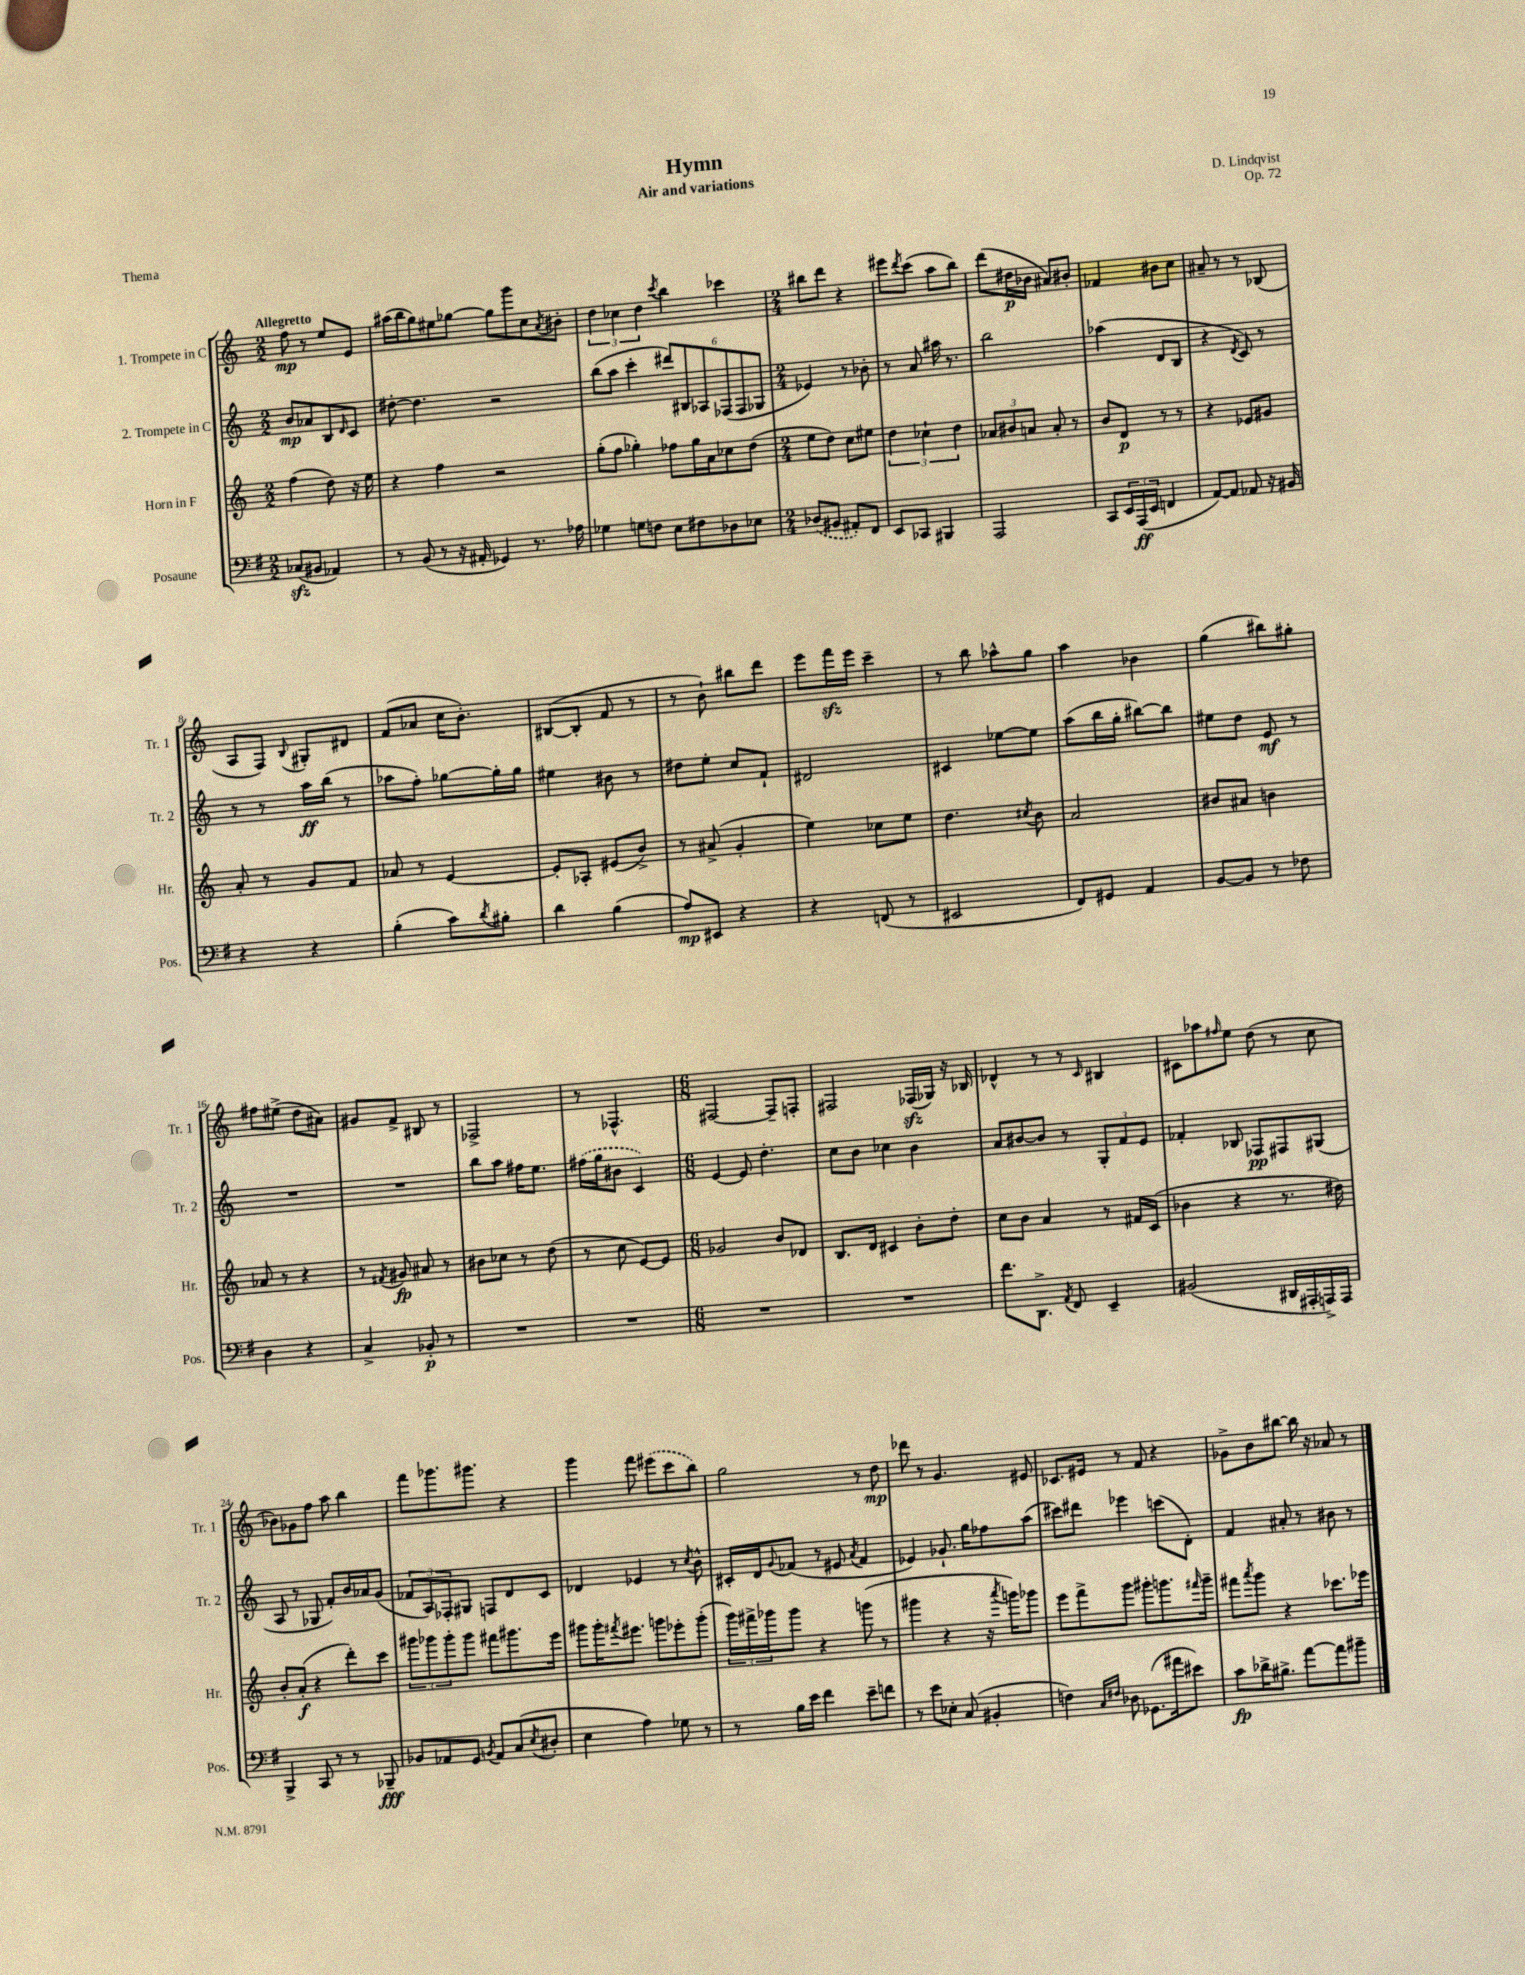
\header { title = "Hymn" composer = "D. Lindqvist" subtitle = "Air and variations" opus = "Op. 72" piece = "Thema" }
<<
\new StaffGroup <<
\new Staff = "s0" \with { instrumentName = "1. Trompete in C" shortInstrumentName = "Tr. 1" } {
    \clef treble \key c \major \numericTimeSignature \time 2/2 \partial 2 \tempo "Allegretto"
    f''8\mp r8 e''8 e'8 |
    ais''16( b''16 g''8) eis''8 ges''8~ ges''8 g'''8 c''8 \acciaccatura { a'8 } bis'8-. |
    \tuplet 3/2 { d''4 ces''4 d''4 } \acciaccatura { c'''8 } b''4 ces'''4 |
    \numericTimeSignature \time 2/4 bis''8 d'''8 r4 |
    eis'''8 \acciaccatura { d'''8 } c'''8( a''8 b''8) |
    d'''8( dis''16\p bes'16 ais'8) bis'8-. |
    fes'4 bis'8 c''8 |
    ais'8-- r8 r8 bes8( |
    a8 f8) \appoggiatura { b8 } gis8-. dis'8 |
    f'8( aes'8 c''16 b'8.-.) |
    bis8~( bis8-. f'8 r8 |
    r8 b'8-!) bis''8 d'''8 |
    e'''8 f'''16\sfz e'''16 c'''4-- |
    r8 b''8 aes''8-^ g''8 |
    a''4 bes'4 |
    g''4( bis''8) gis''8-. |
    fis''8 eis''8->( d''8 ais'8) |
    gis'8 f'8-> bis8 r8 |
    fes2-> |
    r8 fes4.-^ |
    \numericTimeSignature \time 6/8 fis2~ fis8-- f8-. |
    fis2 fes16\sfz( ges16) r16 bes16 |
    des'4-^ r8 r8 \grace { c'16 } bis4 |
    cis'8 aes''8 \grace { fis''16 } e''8 d''8( r8 c''8 |
    bes'8) ges'8 f''8 a''8 b''4 |
    f'''8 ges'''8. gis'''8. r4 |
    g'''4 f'''8 \once \slurDashed eis'''8( c'''8 b''8) |
    g''2 r8 d''8\mp |
    des'''8 r8 g'4. eis'8 |
    ces'8. eis'16 r8 f'8 r4 |
    ges'8-> b'8 bis''8~ bis''16 r16 aes'8 r8 \bar "|." |
}
\new Staff = "s1" \with { instrumentName = "2. Trompete in C" shortInstrumentName = "Tr. 2" } {
    \clef treble \key c \major \numericTimeSignature \time 2/2 \partial 2
    b'8\mp aes'8 b8 \grace { d'16 } c'8 |
    dis''8~-. dis''4. r2 |
    b''8( a''8 c'''4-. \tuplet 6/4 { dis'''8) bis8 aes8 fes8( fes8 ges8 } |
    \numericTimeSignature \time 2/4 ees'4) r8 bes'8-. |
    r8 a'8 ais''16 r8. |
    b''2 |
    aes''4( d'8 b8 |
    r4 \acciaccatura { d'8 } c'8) r8 |
    r8 r8 a''16\ff b''16( r8 |
    aes''8 f''8-.) ges''8~ ges''16-. ges''16 |
    eis''4 bis'8 r8 |
    dis''8 e''8-. c''8 f'8-! |
    dis'2 |
    cis'4 ees''8~ ees''8 |
    a''8( b''16 g''16-. bis''8~) bis''8 |
    eis''8 d''8 e'8\mf r8 |
    R2 |
    R2 |
    b''8 a''8 fis''16 e''8. |
    \once \slurDashed fis''16( g''16 bis'8 c'4) |
    \numericTimeSignature \time 6/8 e'4~ e'8 d''4.-. |
    c''8 b'8 ces''4 b'4 |
    a'8 bis'8~ bis'8 r8 \tuplet 3/2 { g8-. f'8 e'8 } |
    fes'4-. bes8 fes8\pp fis8 gis8( |
    a8 r8 ges8 f'8-.) b'16 aes'16 g'8( |
    \tuplet 3/2 { fes'8 a8) fes8-. } gis8 f8 d'8 c'8 |
    des'4 ees'4 r8 \acciaccatura { c''8 } b'8-^ |
    cis'16-. d'16 \appoggiatura { g'8 } fes'8( r8 eis'8 \acciaccatura { a'8 } fes'4 |
    ees'4) ges'8.-! g''16 fes''8 a''8( |
    cis'''8) dis'''8 ees'''4 c'''8( d'8-.) |
    f'4 ais'8-. r8 bis'8 r8 \bar "|." |
}
\new Staff = "s2" \with { instrumentName = "Horn in F" shortInstrumentName = "Hr." } {
    \clef treble \key c \major \numericTimeSignature \time 2/2 \partial 2
    f''4( d''8) r16 e''16 |
    r4 f''4 r2 |
    g''8-.( f''8 ges''4-.) fes''8 ges''16 a'16 ces''8 d''8( |
    \numericTimeSignature \time 2/4 e''8 d''8) c''8 eis''8 |
    \tuplet 3/2 { d''4 ces''4-! d''4 } |
    \tuplet 3/2 { aes'8 bis'8 a'8 } a'8-. r8 |
    b'8 d'8\p r8 r8 |
    r4 ees'8 gis'8 |
    a'8-. r8 g'8 f'8 |
    aes'8 r8 e'4~ |
    e'8-. aes8-. eis'8( b'8->) |
    r8 ais'8->( g'4-. |
    e''4) ces''8 e''8 |
    d''4. \acciaccatura { cis''8 } b'8 |
    a'2 |
    bis'8 ais'8 b'4 |
    aes'8 r8 r4 |
    r8 \acciaccatura { fis'8 } gis'8\fp ais'8 r8 |
    bis'8 ces''8 r8 d''8( |
    r8 c''8 e'8~) e'8 |
    \numericTimeSignature \time 6/8 ges'2 b'8 des'8 |
    b8. d'16 cis'4 b'8-. d''8-. |
    c''8 b'8 a'4 r8 fis'16 c'16( |
    bes'4 r4 r8. dis''16) |
    b'8-. a'8-.\f( r4 d'''8-.) c'''8 |
    \tuplet 3/2 { gis'''8 ges'''8 ges'''8-. } ges'''8 fis'''8 gis'''8. e'''16 |
    gis'''8 gis'''16-. \acciaccatura { fis'''8 } eis'''8. g'''8 ees'''8-. g'''8-.( |
    \tuplet 3/2 { g'''16) fis'''16-> ges'''16 } ges'''8 r4 g'''8( r8 |
    gis'''4 r4 r16 \acciaccatura { a'''8 } g'''16) ges'''8 |
    e'''8 f'''8-> g'''8 gis'''8-. g'''8. \grace { fis'''16 } g'''16-- |
    fis'''8 \acciaccatura { a'''8 } g'''8 r4 ces'''8. ees'''16 \bar "|." |
}
\new Staff = "s3" \with { instrumentName = "Posaune" shortInstrumentName = "Pos." } {
    \clef bass \key g \major \numericTimeSignature \time 2/2 \partial 2
    ces8\sfz( bis,8 aes,4) |
    r8 b,8( r8 r16 ais,16-. ges,4) r8. aes16 |
    ges4 g8 f8 e8 fis8 des8 ees8 |
    \numericTimeSignature \time 2/4 \once \slurDashed des8( bis,8 ais,8-.) fis,8 |
    e,8 ces,8 bis,,4 |
    a,,2 |
    c,8 \tuplet 3/2 { e,16 a,,16\ff( e,16 } f,4 |
    a,8~) a,8 aes,8 r16 bis,16 |
    r4 r4 |
    b4-.( c'8) \acciaccatura { d'8 } bis8-. |
    d'4 b4( |
    a8\mp) eis,8 r4 |
    r4 f,8( r8 |
    eis,2 |
    fis,8) gis,8 a,4 |
    b,8~ b,8 r8 fes8 |
    d4 r4 |
    c4-> bes,8-.\p r8 |
    R2 |
    R2 |
    \numericTimeSignature \time 6/8 R2. |
    R2. |
    fis'8. d,8.-> \acciaccatura { a,8 } fis,8 e,4-- |
    bis,2( dis,16 ais,,16-. a,,16->) a,,16 |
    b,,4-> c,8 r8 r8 bes,,8--\fff |
    bes,8 aes,8 g,8 \acciaccatura { b,8 } aes,8 c8( \acciaccatura { e8 } dis8-. |
    e4 a4) ges8 r8 |
    r8 b16 e'16 fis'4 e'8-- f'8 |
    r8 e'8 ees8-. c8( bis,4-. |
    f4) \grace { c16 fis16 } des8 ges,8.( ais'16 eis'8) |
    c'8\fp des'16-> bis8.-> a'8~ a'8 bis'8-- \bar "|." |
}
>>
>>
